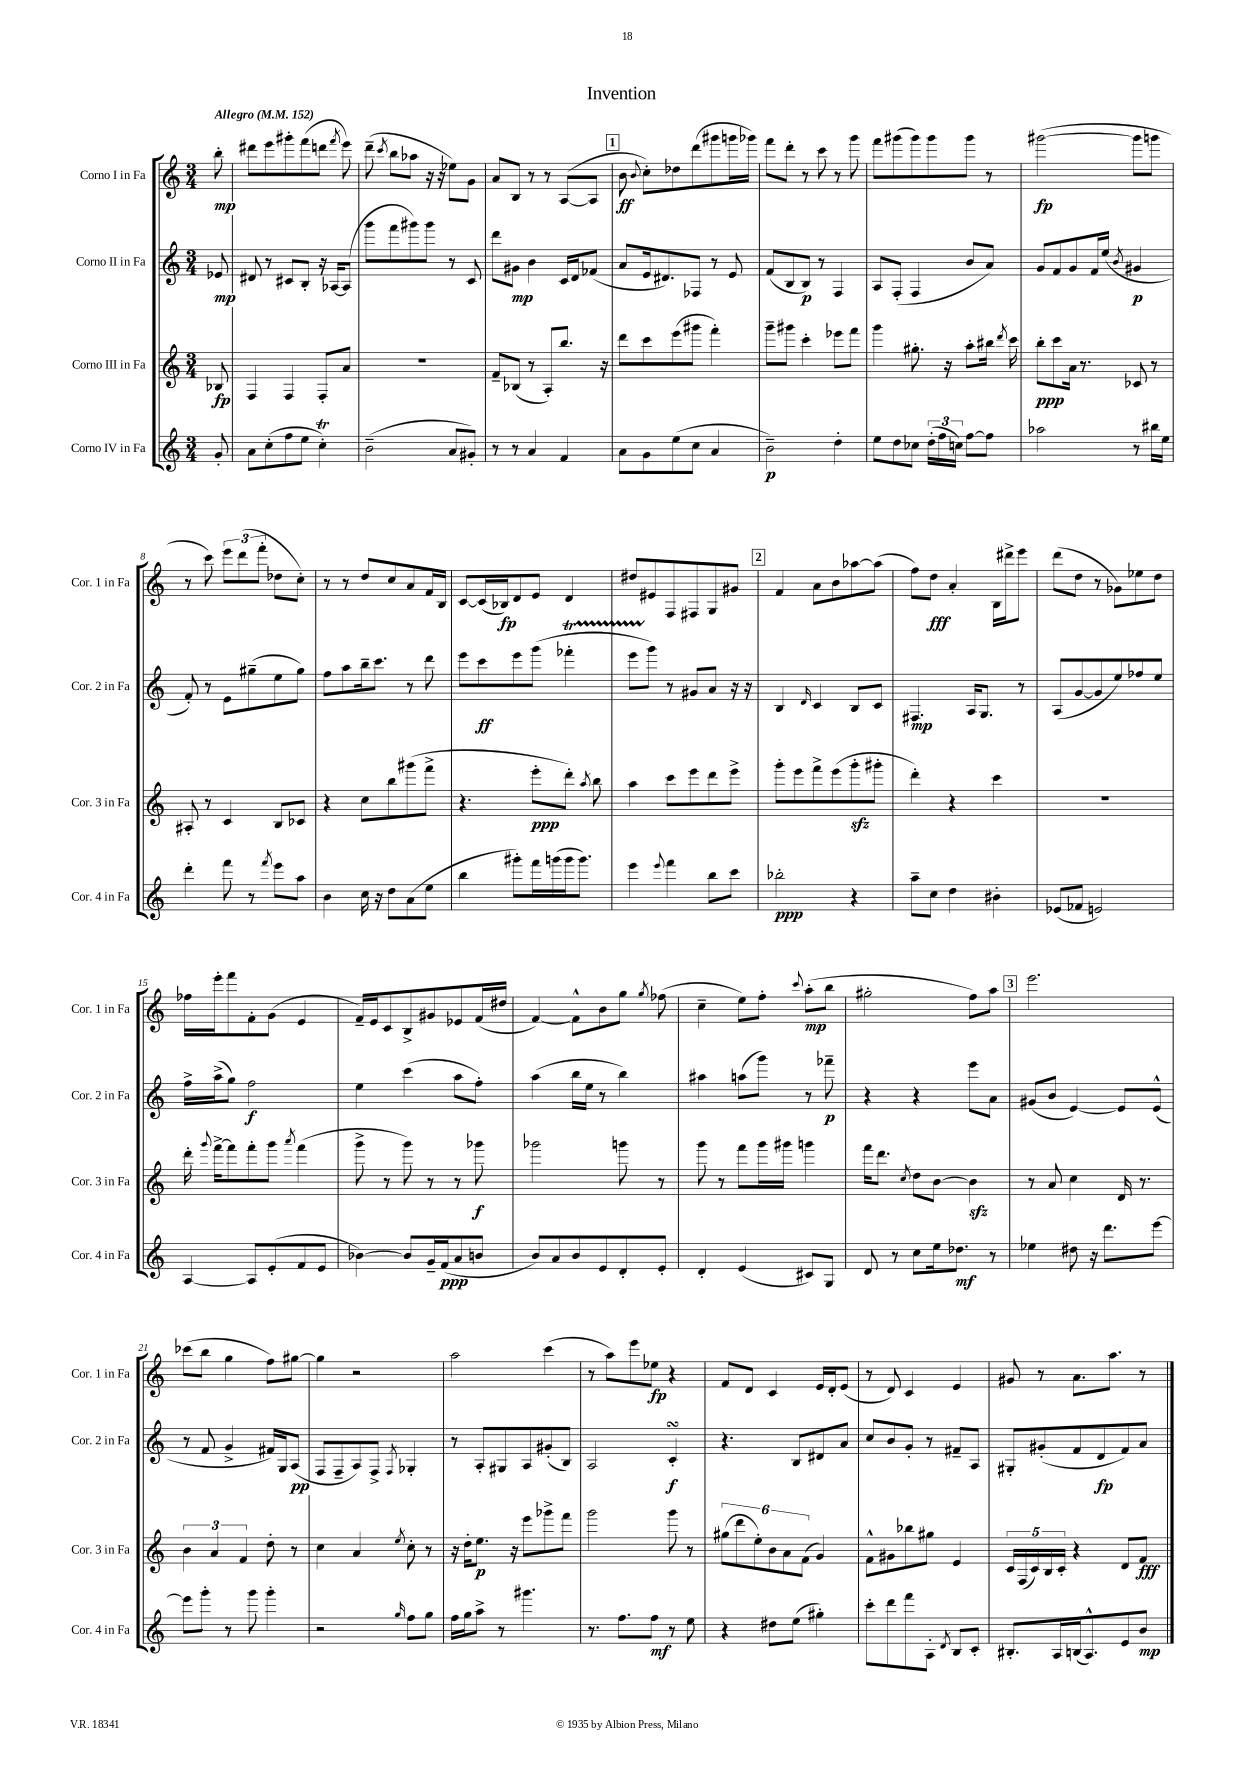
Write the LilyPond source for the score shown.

\header { title = "Invention" }
<<
\new StaffGroup <<
\new Staff = "s0" \with { instrumentName = "Corno I in Fa" shortInstrumentName = "Cor. 1 in Fa" } {
    \clef treble \key c \major \numericTimeSignature \time 3/4 \partial 8 \tempo "Allegro" 4 = 152
    \autoBeamOff b''8-.\mp |
    dis'''8[ e'''8 gis'''8-. f'''8( d'''8] \acciaccatura { f'''8 } e'''8) |
    d'''8--( \acciaccatura { c'''8 } b''8[ aes''8] r16 r16 ees''8[) g'8] |
    a'8[ b8] r8 r8 a8[~( a8] |
    \mark \markup { \box "1" } b'8\ff \appoggiatura { b'8 } c''8[-.) des''8 d'''8( gis'''8 g'''16 ges'''16]) |
    f'''8[ d'''8]-. r8 c'''8 r8 g'''8 |
    f'''8[ gis'''8( gis'''8) gis'''8 gis'''8] r8 |
    gis'''2~\fp( gis'''8[ g'''8] |
    r8 c'''8) \tuplet 3/2 { e'''8[ d'''8( f'''8]-. } des''8[ c''8]-.) |
    r8 r8 d''8[ c''8 a'8 f'16 b16] |
    c'8[~ c'16( bes16\fp) d'8 e'8] d'4 |
    dis''8[ eis'8 f8 fis8 g8 gis'8] |
    \mark \markup { \box "2" } f'4 a'8[ b'8 aes''8~ aes''8]( |
    f''8[) d''8]\fff a'4-. b16[ dis'''16-> e'''8] |
    d'''8[( d''8] r8 ges'8[) ees''8 d''8] |
    fes''16[ e'''16-. f'''8 f'8-. g'8]( e'4 |
    f'16[--) e'16 c'8 b8-> gis'8 ees'8 f'16( dis''16] |
    f'4~) f'8[-^ b'8 g''8] \acciaccatura { g''8 } fes''8( |
    c''4-- e''8[) f''8]-. \appoggiatura { c'''8 } a''8[-.\mp( b''8] |
    gis''2-. f''8[) a''8] |
    \mark \markup { \box "3" } e'''2. |
    ces'''8[( b''8] g''4 f''8[) gis''8]~ |
    gis''4 r2 |
    a''2 c'''4( |
    r8 a''8[) e'''8 ees''8]\fp r4 |
    f'8[ d'8] c'4 e'16[ d'16-. e'8]( |
    r8 d'8) c'4 e'4 |
    gis'8 r8 a'8.[ a''8.] r8 \bar "|." |
}
\new Staff = "s1" \with { instrumentName = "Corno II in Fa" shortInstrumentName = "Cor. 2 in Fa" } {
    \clef treble \key c \major \numericTimeSignature \time 3/4 \partial 8
    \autoBeamOff ees'8\mp |
    dis'8 r8 cis'8[ b8]-. r16 aes16[~ aes8]( |
    g'''8[ f'''8 gis'''8) gis'''8] r8 c'8 |
    d'''8[ gis'8]\mp b'4 c'16[ d'16 fes'8]( |
    \mark \markup { \box "1" } a'8[ e'16 dis'8.) fes8] r8 e'8 |
    f'8[( b8 b8]\p) r8 f4 |
    a8[ f8]-.( f4 b'8[ a'8]) |
    g'8[ f'8 g'8 f'16 e''16]( \acciaccatura { b'8 } gis'4\p |
    f'8-.) r8 e'8[ gis''8--( e''8 gis''8]) |
    f''8[ a''8 b''16-- c'''8.] r8 d'''8 |
    e'''8[ c'''8\ff e'''8 g'''8]( fes'''4-.\startTrillSpan |
    e'''8[ g'''8]\stopTrillSpan) r8 gis'8[ a'8] r16 r16 |
    \mark \markup { \box "2" } b4 \grace { d'16 } c'4 b8[ c'8] |
    fis4.\mp a16[ g8.] r8 |
    a8[( g'8~ g'8 e''8) fes''8 e''8] |
    f''16[-> a''16->( g''8]) f''2\f |
    e''4 c'''4( a''8[ f''8]-.) |
    a''4( b''16[ e''16] r8 b''4) |
    ais''4 a''8[( g'''8]) r8 fes'''8--\p |
    r4 r4 e'''8[ a'8] |
    \mark \markup { \box "3" } gis'8[( b'8] e'4~) e'8[ e'8]-^( |
    r8 f'8 g'4-> fis'16[) g16 a8]\pp( |
    f8[ f8-- a8) f8]-> \acciaccatura { f8 } ges4-. |
    r8 a8[-. gis8 a8 gis'8-.( b8]) |
    a2 c'4-.\turn\f |
    r4. b8[ dis'8 a'8] |
    c''8[ b'8 g'8]-. r8 fis'8[-- a8] |
    gis8[-. gis'8-.( f'8 d'8\fp f'8) a'8] \bar "|." |
}
\new Staff = "s2" \with { instrumentName = "Corno III in Fa" shortInstrumentName = "Cor. 3 in Fa" } {
    \clef treble \key c \major \numericTimeSignature \time 3/4 \partial 8
    \autoBeamOff bes8\fp |
    f4 f4 f8[-. a'8] |
    R2. |
    f'8[-- bes8]( r8 a8[-.) b''8.] r16 |
    \mark \markup { \box "1" } d'''8[ c'''8 e'''8( gis'''8] f'''4-.) |
    g'''8[-- gis'''8] c'''4-. ees'''8[ f'''8] |
    g'''4 gis''8.-. r16 a''8[-. bis''16] \acciaccatura { d'''8 } c'''16 |
    b''8[-.\ppp c'''8 a'16] r8. ces'8 r8 |
    ais8-. r8 c'4 b8[ ces'8] |
    r4 c''8[ b''8 gis'''8( f'''8]-> |
    r4. e'''8[-.\ppp d'''8]-.) \acciaccatura { a''8 } b''8 |
    a''4 c'''8[ e'''8 d'''8 e'''8]-> |
    \mark \markup { \box "2" } g'''8[-. e'''8 f'''8-> e'''8( g'''8-.\sfz gis'''8]-. |
    d'''4-.) r4 c'''4 |
    R2. |
    d'''16-. \appoggiatura { g'''8 } f'''16[~-> f'''8 f'''8-. g'''8] \acciaccatura { a'''8 } f'''4( |
    g'''8-> r8 g'''8) r8 r8 ges'''8\f |
    ges'''2 g'''8 r8 |
    g'''8 r8 f'''8[ g'''16 gis'''16] g'''4 |
    f'''16[ d'''8.] \acciaccatura { c''8 } d''8[ b'8]~ b'4\sfz |
    \mark \markup { \box "3" } r8 a'8 c''4 d'16 r8. |
    \tuplet 3/2 { b'4 a'4 f'4 } d''8-. r8 |
    c''4 a'4 \acciaccatura { e''8 } c''8-. r8 |
    r16 d''16[-. e''8.]\p r16 e'''8[ ges'''8-> f'''8] |
    g'''2 g'''8 r8 |
    \tuplet 6/4 { gis''8[( d'''8 e''8-.) b'8 a'8 f'8]( } g'4) |
    f'8[-^ gis'8 bes''8 gis''8] e'4 |
    \tuplet 5/4 { c'16[ f16( c'16) b16 c'16]-. } r4 d'8[ f'8]\fff \bar "|." |
}
\new Staff = "s3" \with { instrumentName = "Corno IV in Fa" shortInstrumentName = "Cor. 4 in Fa" } {
    \clef treble \key c \major \numericTimeSignature \time 3/4 \partial 8
    \autoBeamOff g'8-. |
    a'8[ c''8-.( f''8 e''8] c''4-.\trill) |
    b'2--( a'8[ gis'8]-.) |
    r8 r8 a'4 f'4 |
    \mark \markup { \box "1" } a'8[ g'8 e''8( c''8] a'4 |
    b'2--\p) d''4-. |
    e''8[ d''8 ces''8] \tuplet 3/2 { d''16[-.( f''16 c''16]) } f''8[~ f''8] |
    aes''2 r8 bis''16[ e''16] |
    d'''4-. f'''8 r8 \acciaccatura { f'''8 } e'''8[ a''8] |
    b'4 c''16 r16 d''8[ a'8( e''8] |
    b''4 gis'''8[-.) f'''16 g'''16( g'''16 g'''8.]) |
    e'''4 \appoggiatura { e'''8 } f'''4 b''8[ c'''8] |
    \mark \markup { \box "2" } bes''2-.\ppp r4 |
    a''8[-- c''8] d''4 bis'4-. |
    ees'8[( fes'8] e'2) |
    a4~ a8[ e'8-.( f'8 e'8] |
    bes'4~) bes'8[ g'16-- f'16\ppp( a'8 b'8] |
    b'8[) a'8 b'8 e'8 d'8-. e'8]-. |
    d'4-. e'4( cis'8[) g8] |
    d'8 r8 c''8[ e''16 des''8.]\mf r8 |
    \mark \markup { \box "3" } ees''4 dis''8 r16 d'''8.[ e'''8]~ |
    e'''8[ g'''8]-. r8 g'''8 g'''4-. |
    r2 \grace { g''16 } f''8[ g''8] |
    f''16[ g''16 a''8]-> r8 gis'''4. |
    r8. f''8.[ f''8]\mf r8 e''8 |
    r4 dis''8[ e''8]( gis''4-.) |
    c'''8[-. d'''8 f'''8 a8]-. \acciaccatura { d'8 } b8[ c'8]-. |
    bis8.[-. a16 b16( a8.-^) e'8 b'8]\mp \bar "|." |
}
>>
>>
